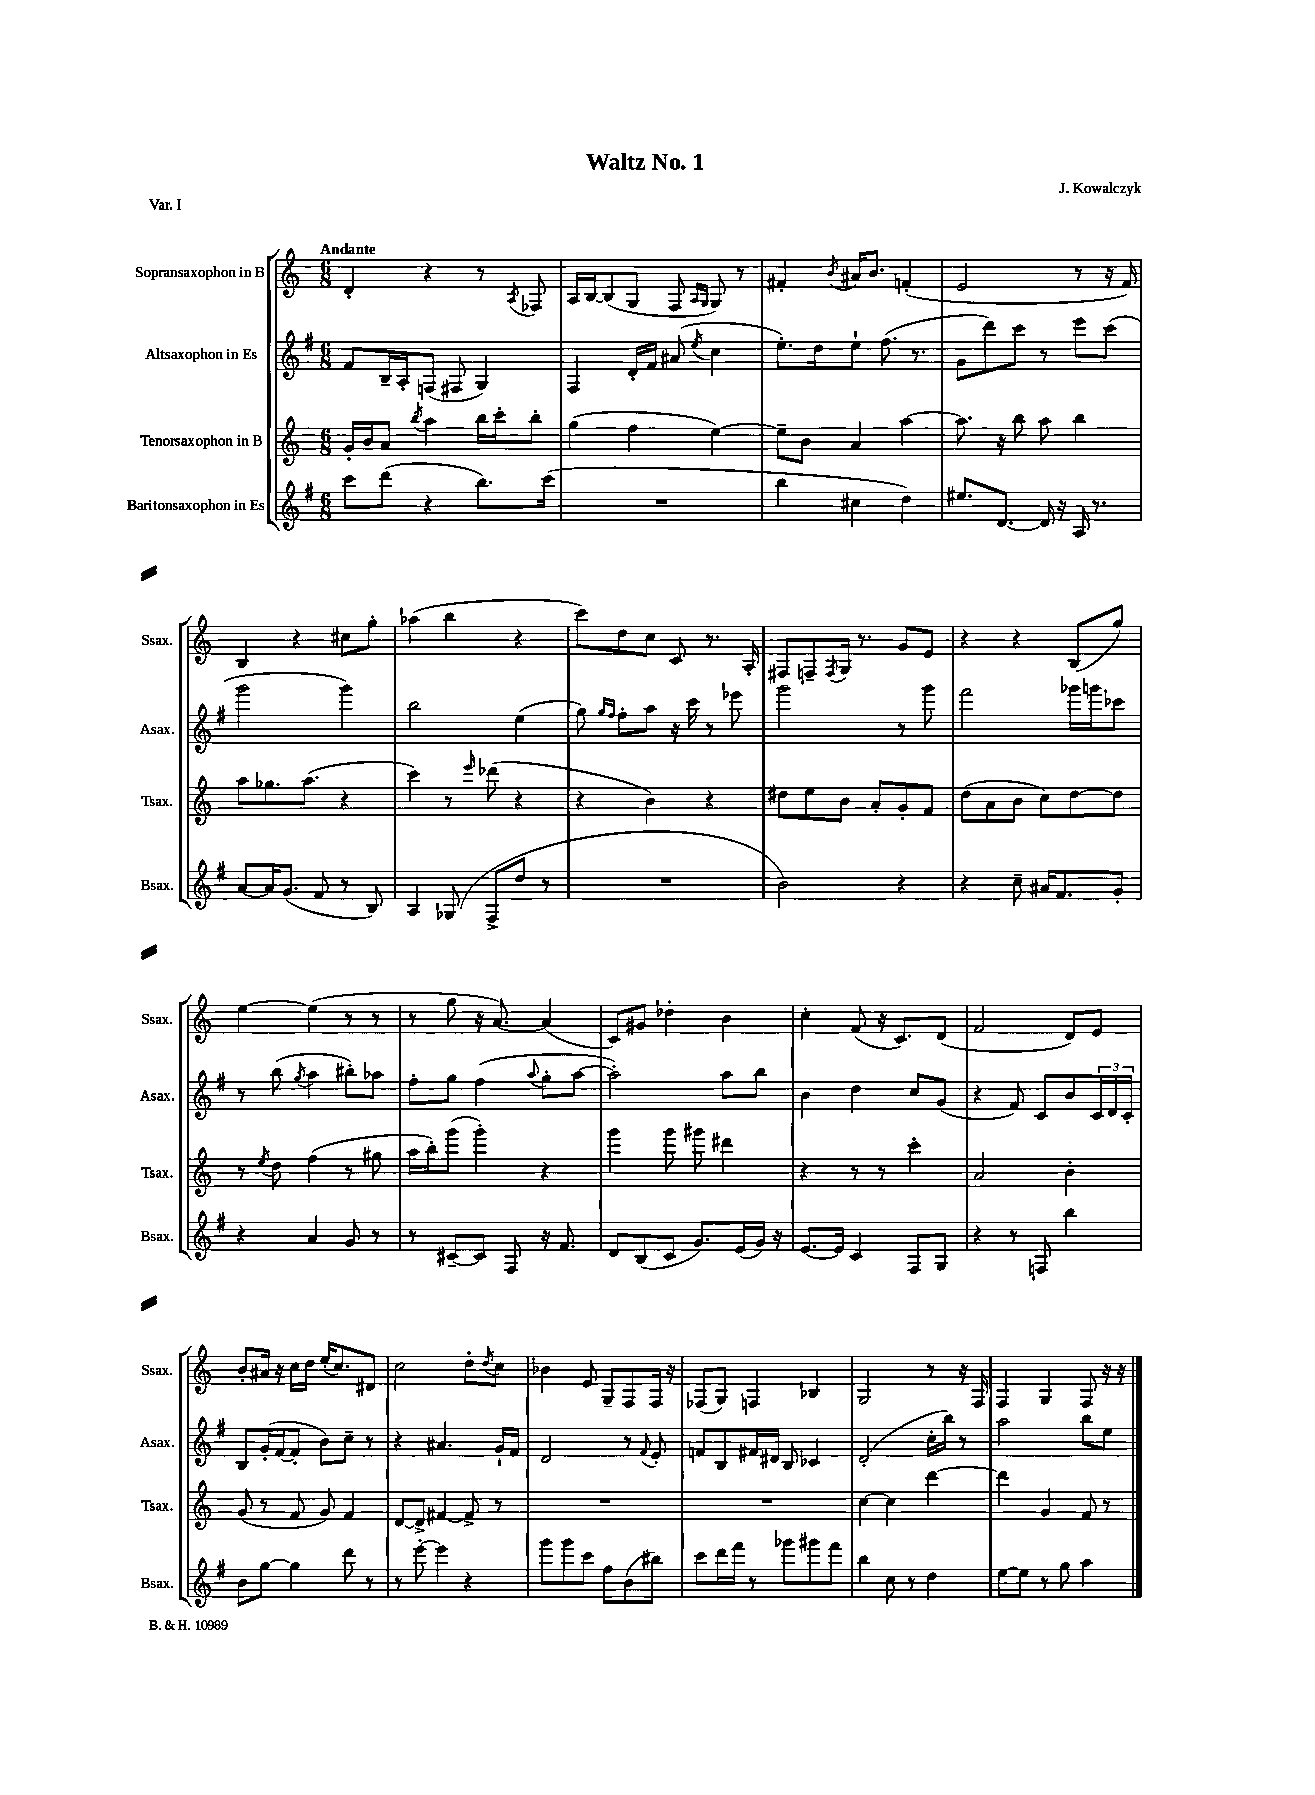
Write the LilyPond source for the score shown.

\header { title = "Waltz No. 1" composer = "J. Kowalczyk" piece = "Var. I" }
<<
\new StaffGroup <<
\new Staff = "s0" \with { instrumentName = "Sopransaxophon in B" shortInstrumentName = "Ssax." } {
    \clef treble \key c \major \numericTimeSignature \time 6/8 \tempo "Andante"
    d'4-. r4 r8 \acciaccatura { a8 } fes8 |
    a16 b16~ b8( g8 f8 \grace { a16 g16 } g8) r8 |
    fis'4-. \acciaccatura { b'8 } ais'16 b'8. f'4-.( |
    e'2 r8 r16 f'16) |
    b4 r4 cis''8 g''8-. |
    aes''4( b''4 r4 |
    c'''8) d''8 c''8 c'8 r8. a16-. |
    fis8 f8-- \acciaccatura { f8 } g16 r8. g'8 e'8 |
    r4 r4 b8( g''8) |
    e''4~ e''4( r8 r8 |
    r8 g''8 r16 a'8.~) a'4( |
    c'8) gis'8 des''4-. b'4 |
    c''4-. f'8( r16 c'8.) d'8( |
    f'2 d'8) e'8 |
    b'8-. ais'16 r16 c''16 d''16 e''16-.( c''8.) dis'8 |
    c''2 d''8-. \acciaccatura { d''8 } c''8 |
    bes'4 e'8 g8-- f8 f16 r16 |
    fes8( g8) f4 bes4 |
    g2 r8 r16 f16 |
    f4 g4 f8 r16 r16 \bar "|." |
}
\new Staff = "s1" \with { instrumentName = "Altsaxophon in Es" shortInstrumentName = "Asax." } {
    \clef treble \key g \major \numericTimeSignature \time 6/8
    fis'8 b16-- a16-. f8( fis8 g4) |
    fis4 d'16-. fis'16 ais'8( \acciaccatura { e''8 } c''4 |
    e''8.-.) d''16 e''8-! fis''8.( r8. |
    g'8 d'''8) c'''8 r8 e'''8 c'''8( |
    g'''2 g'''4) |
    b''2 e''4( |
    g''8) \grace { g''16 fis''16 } fis''8-. a''8 r16 c'''16 r8 ees'''8 |
    g'''2 r8 g'''8 |
    fis'''2 ges'''16 g'''16 ces'''8 |
    r8 b''8( \acciaccatura { g''8 } a''4 bis''8-.) aes''8 |
    fis''8-. g''8 fis''4( \appoggiatura { a''8 } g''8-. a''8~ |
    a''2-.) a''8 b''8 |
    b'4 d''4 c''8 g'8( |
    r4 fis'8) c'8 b'8 \tuplet 3/2 { c'16 d'16 c'16-. } |
    b8 g'16-.( fis'16~ fis'8-. b'8) c''8-- r8 |
    r4 ais'4. g'16-! fis'16 |
    d'2 r8 \appoggiatura { fis'8 } e'8-. |
    f'8 b8 fis'16 dis'16 b8 ces'4 |
    d'2-.( c''16-. b''16) r8 |
    a''2 b''8 e''8 \bar "|." |
}
\new Staff = "s2" \with { instrumentName = "Tenorsaxophon in B" shortInstrumentName = "Tsax." } {
    \clef treble \key c \major \numericTimeSignature \time 6/8
    g'16-. b'16 a'8 \acciaccatura { b''8 } a''4 b''16 c'''16-. b''8-. |
    g''4( f''4 e''4~) |
    e''8-- b'8 a'4 a''4~ |
    a''8. r16 b''8 a''8 b''4 |
    a''8 ges''8. a''8.( r4 |
    c'''4) r8 \grace { e'''16 } des'''8( r4 |
    r4 b'4) r4 |
    dis''8 e''8 b'8 a'8-. g'8-. f'8 |
    d''8( a'8 b'8 c''8) d''8~ d''8 |
    r8 \acciaccatura { e''8 } d''8 f''4( r8 gis''8 |
    a''16 b''16-.) g'''8( g'''4-.) r4 |
    g'''4 g'''8 gis'''8 dis'''4 |
    r4 r8 r8 c'''4-. |
    a'2 b'4-. |
    g'8( r8 f'8 g'8) f'4 |
    d'8~ d'8-> fis'4~ fis'8-> r8 |
    R2. |
    R2. |
    c''4~ c''4 d'''4~ |
    d'''4 g'4 f'8 r8 \bar "|." |
}
\new Staff = "s3" \with { instrumentName = "Baritonsaxophon in Es" shortInstrumentName = "Bsax." } {
    \clef treble \key g \major \numericTimeSignature \time 6/8
    c'''8 d'''8( r4 b''8.) c'''16( |
    R2. |
    b''4 cis''4 d''4) |
    eis''8. d'8.~ d'16 r16 a16 r8. |
    a'8~ a'16 g'8.( fis'8 r8 b8) |
    a4 ges8( fis8-> d''8 r8 |
    R2. |
    b'2) r4 |
    r4 c''8-- ais'16 fis'8. g'8-. |
    r4 a'4 g'8 r8 |
    r8 cis'8~-- cis'8 fis8 r16 fis'8. |
    d'8 b8( c'8 g'8.) e'16( g'16) r16 |
    e'8.~ e'16 c'4 fis8 g8 |
    r4 r8 f8 b''4 |
    b'8 g''8~ g''4 d'''8 r8 |
    r8 e'''8~-. e'''4 r4 |
    g'''8 g'''8 c'''8 fis''8 b'8( bis''8) |
    c'''8 d'''16 fis'''16 r8 ges'''8 gis'''8 fis'''8 |
    b''4 c''8 r8 d''4 |
    e''8~ e''8 r8 g''8 a''4 \bar "|." |
}
>>
>>
\layout { \context { \Score \remove "Bar_number_engraver" } }
